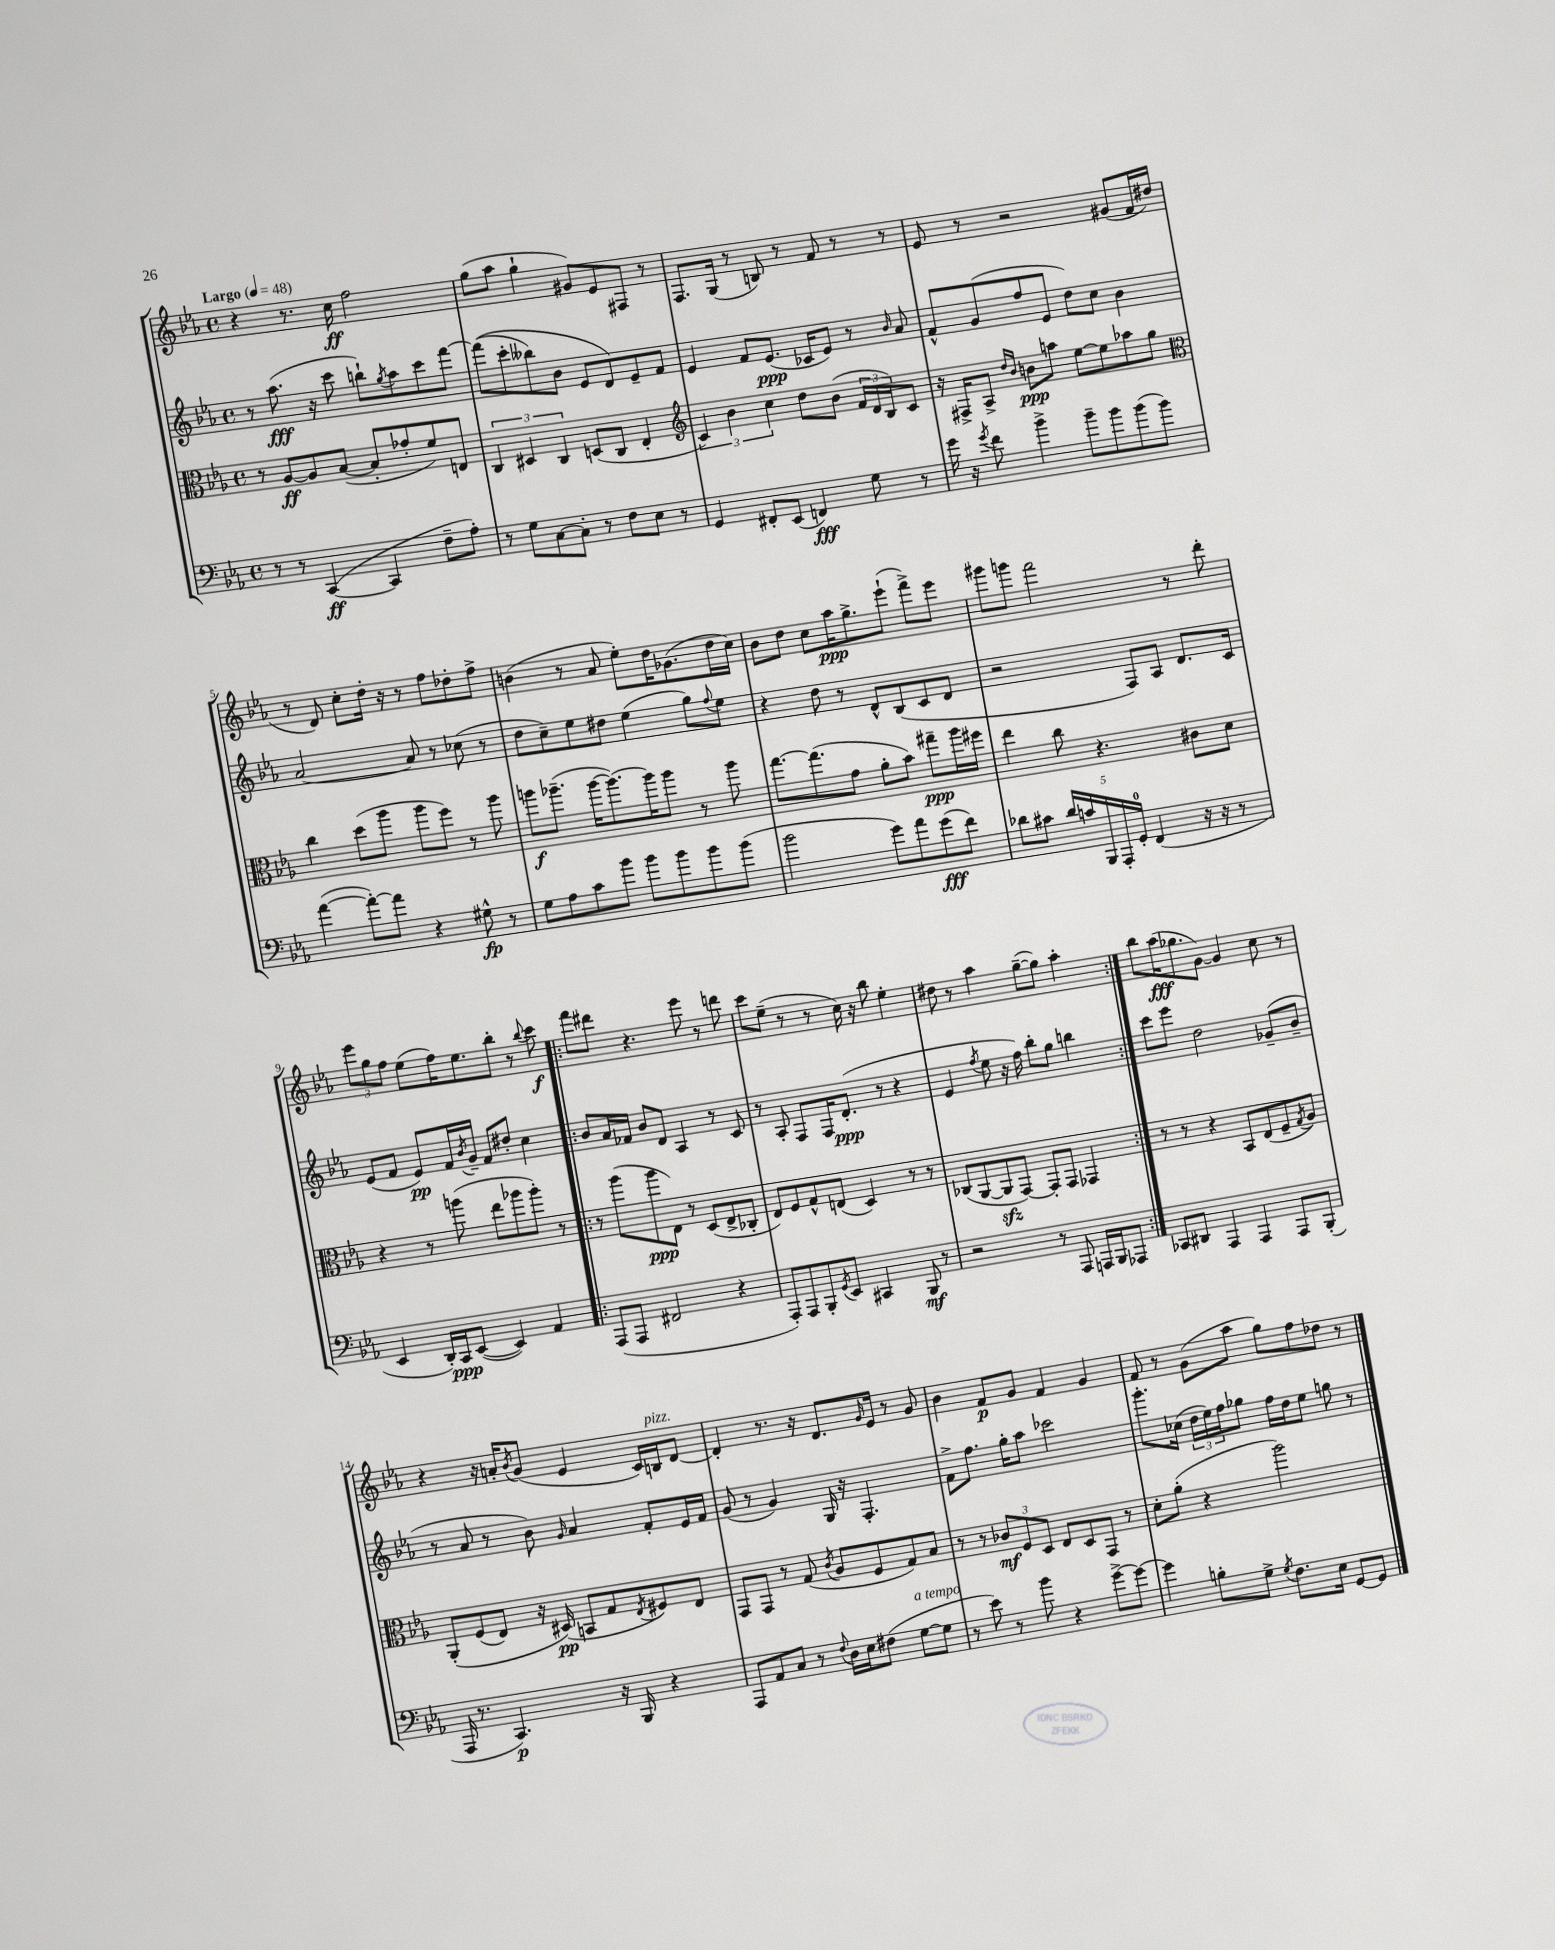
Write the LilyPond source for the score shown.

<<
\new StaffGroup <<
\new Staff = "s0" {
    \clef treble \key ees \major \defaultTimeSignature \time 4/4 \tempo "Largo" 4 = 48
    r4 r8. c''16\ff f''2 |
    g''8( aes''8 g''4-! gis'8) ees'8 fis8 r8 |
    f8. g16( r8 b8) r8 f'8 r8 r8 |
    ees'8 r8 r2 gis'8( f'16 dis''16 |
    r8 d'8) c''8-. d''16-. r16 r8 f''8 des''8-. f''8-> |
    b'4( r8 aes'8 ees''8-.) d''16 ges'8.( d''16 c''16) |
    bes'8 d''8 c''8 aes''16\ppp g''8.-> ees'''8-!( f'''8->) ees'''8 |
    gis'''8 g'''8 f'''2 r8 d'''8-. |
    \tuplet 3/2 { ees'''8 g''8 f''8 } ees''8( f''16) ees''8. bes''8-. r8 \appoggiatura { bes''8 } c'''8\f |
    \repeat volta 2 { f'''8 dis'''8 r4. ees'''8 r8 d'''8 |
    c'''8 ees''8--( r8 r8 c''16) r16 bes''8 ees''4-. |
    dis''8 r8 aes''4 g''8~--( g''8) aes''4-. | }
    bes''8 aes''16\fff( ges''8. g'8~) g'4 c''8 r8 |
    r4 r16 a'16-. \acciaccatura { bes'8 } g'8( ees'4 c'16) b16^\markup { \italic "pizz." } d'8~ |
    d'4-. r8. r16 d'8. \grace { g'16 } ees'16 r8 g'8 |
    bes'4 f'8\p g'8 f'4 g'4 |
    f'8 r8 g'8( aes''8 g''8) f''8 des''8 r8 \bar "|." |
}
\new Staff = "s1" {
    \clef treble \key ees \major \defaultTimeSignature \time 4/4
    r8 aes''8.\fff( r16 c'''8 b''8-!) \acciaccatura { g''8 } aes''8 c'''8 f'''8~ |
    f'''8(\( c'''8-. beses''8) bes'8 ees'8 d'8\) ees'8-- f'8 |
    ees'4 f'8 ees'8.\ppp( ces'16 ees'8) r8 \grace { bes'16 } aes'8 |
    f'8-^ g'8( f''8 ees'8 d''8) c''8 bes'4 |
    aes'2~ aes'8 r8 ces''8( r8 |
    d''8 c''8--) ees''8 dis''8 ees''4( g''8) \appoggiatura { f''8 } ees''8 |
    r4 d''8 r8 d'8-^ bes8( c'8 d'8 |
    r2 f8) aes8 d'8. c'16 |
    ees'8( f'8 ees'8\pp) f'16 \acciaccatura { bes'8 } g'16-- f'8 dis''8-. c''4 |
    \repeat volta 2 { bes'8 aes'16 fes'16 bes'8 d'8 aes4 r8 c'8 |
    r8 aes8-. f8 f16 d'8.-.\ppp( r8 r4 |
    ees'4 \acciaccatura { f''8 } ees''8 r16 f''16) bes''8-. g''8 b''4 | }
    c'''8 ees'''8 d''2 ges'8--( bes'8-- |
    r8 aes'8 r8 bes'8) \grace { g'16 } aes'4 f'8-. ees'16 f'16 |
    g'8( r8 g'4) g16 r16 f4.-. |
    f'8-> f''8. g''16-. aes''8 ces'''2 |
    g'''8.-. ces''16( \tuplet 3/2 { d''16 ees''16) f''16 } ges''8 f''16 d''16 ees''8 g''8 r8 \bar "|." |
}
\new Staff = "s2" {
    \clef alto \key ees \major \defaultTimeSignature \time 4/4
    r8 aes8~\ff aes8 bes8~( bes8-. ges'8-. f'8) e8 |
    \tuplet 3/2 { c4 dis4 c4 } d8( c8 ees4-. |
    \clef treble \tuplet 3/2 { c'4) bes'4 c''4 } d''8 bes'8( \tuplet 3/2 { f'16 d'16 bes16) } c'8 |
    r16 fis16-> aes8-> \grace { d''16 bes'16 } b'8\ppp a''8 ees''8~ ees''8 aes''8 g''8 |
    \clef alto c''4 d''8( aes''8 aes''8 f''8) r8 aes''8 |
    a''8\f aes''8.--( aes''16~ aes''8.~) aes''16 aes''8 r8 aes''8 |
    g''8.~ g''8.( g'8 aes'8-. bes'8) gis''8--\ppp aes''16 fis''16 |
    ees''4 c''8 r4. cis'8 d'8 |
    r4 r8 a''8( ees''8 aes''8 aes''8-.) r8 |
    \repeat volta 2 { r8 aes''8( aes''8\ppp ees8) r8 d8( ees8-> ces8-. |
    ees8) f8 g8-^ e8( d4) r8 r8 |
    ces8( aes,8~ aes,8\sfz g,8~) g,8-. g,8 ges,4 | }
    r8 r8 r4 bes,8 ees8( f8-- \acciaccatura { g8 } aes8) |
    aes,8-.\( f8( ees8) r16 dis16\pp(\) b,8 g8 \acciaccatura { ees8 } fis8) ees8 |
    g,8 g,8 r8 g8( \acciaccatura { c'8 } aes8 f8 g8) bes8 |
    r8 r8 \tuplet 3/2 { ces'8\mf f8 d8 } ees8 d8 g,8 r8 |
    d'8-. aes'8-.( r4 aes''2) \bar "|." |
}
\new Staff = "s3" {
    \clef bass \key ees \major \defaultTimeSignature \time 4/4
    r8 r8 c,4~\ff( c,4 f8-- aes8-.) |
    r8 g8 c8~ c8-. r8 f8 ees8 r8 |
    g,4 fis,8-. ees,8( f,4\fff) g8 r8 |
    g'16 r16 \acciaccatura { g'8 } f'8 bes'4-> bes'8-- bes'8 bes'8( bes'8) |
    aes'4~( aes'8~-.) aes'8 r4 gis8-^\fp r8 |
    g8 aes8 c'8 bes'8 bes'8 bes'8 bes'8 bes'8( |
    bes'2 g'8) aes'8 g'8\fff( f'8) |
    des'8 cis'8 \tuplet 5/4 { des'16 c'16 bes,,16 aes,,16-. g,16-0-. } f,4( r16 r16 r8 |
    ees,4 d,16-.) c,16\ppp ees,8~( ees,4) aes,4 |
    \repeat volta 2 { aes,,8( aes,,8 fis,2 r4 |
    aes,,8-.) aes,,8 bes,,8-. \acciaccatura { g,8 } ees,8 cis,4 bes,,8\mf r8 |
    r2 r8 aes,,8 a,,16 bes,,16 aes,,8 | }
    ces,8 dis,8 aes,,4 aes,,4 aes,,8 bes,,8-.( |
    aes,,16 r8. c,4.\p) r16 bes,,16 r4 |
    aes,,8 aes,8 c8 r8 \appoggiatura { f8 } d16 ees16 fis8( g8~^\markup { \italic "a tempo" } g8 |
    r8 ees'8) r8 bes'8 r4 g'8~-> g'8~ |
    g'4 b8-. g8-> \acciaccatura { g8 } f8. ees16 g,8~ g,8 \bar "|." |
}
>>
>>
